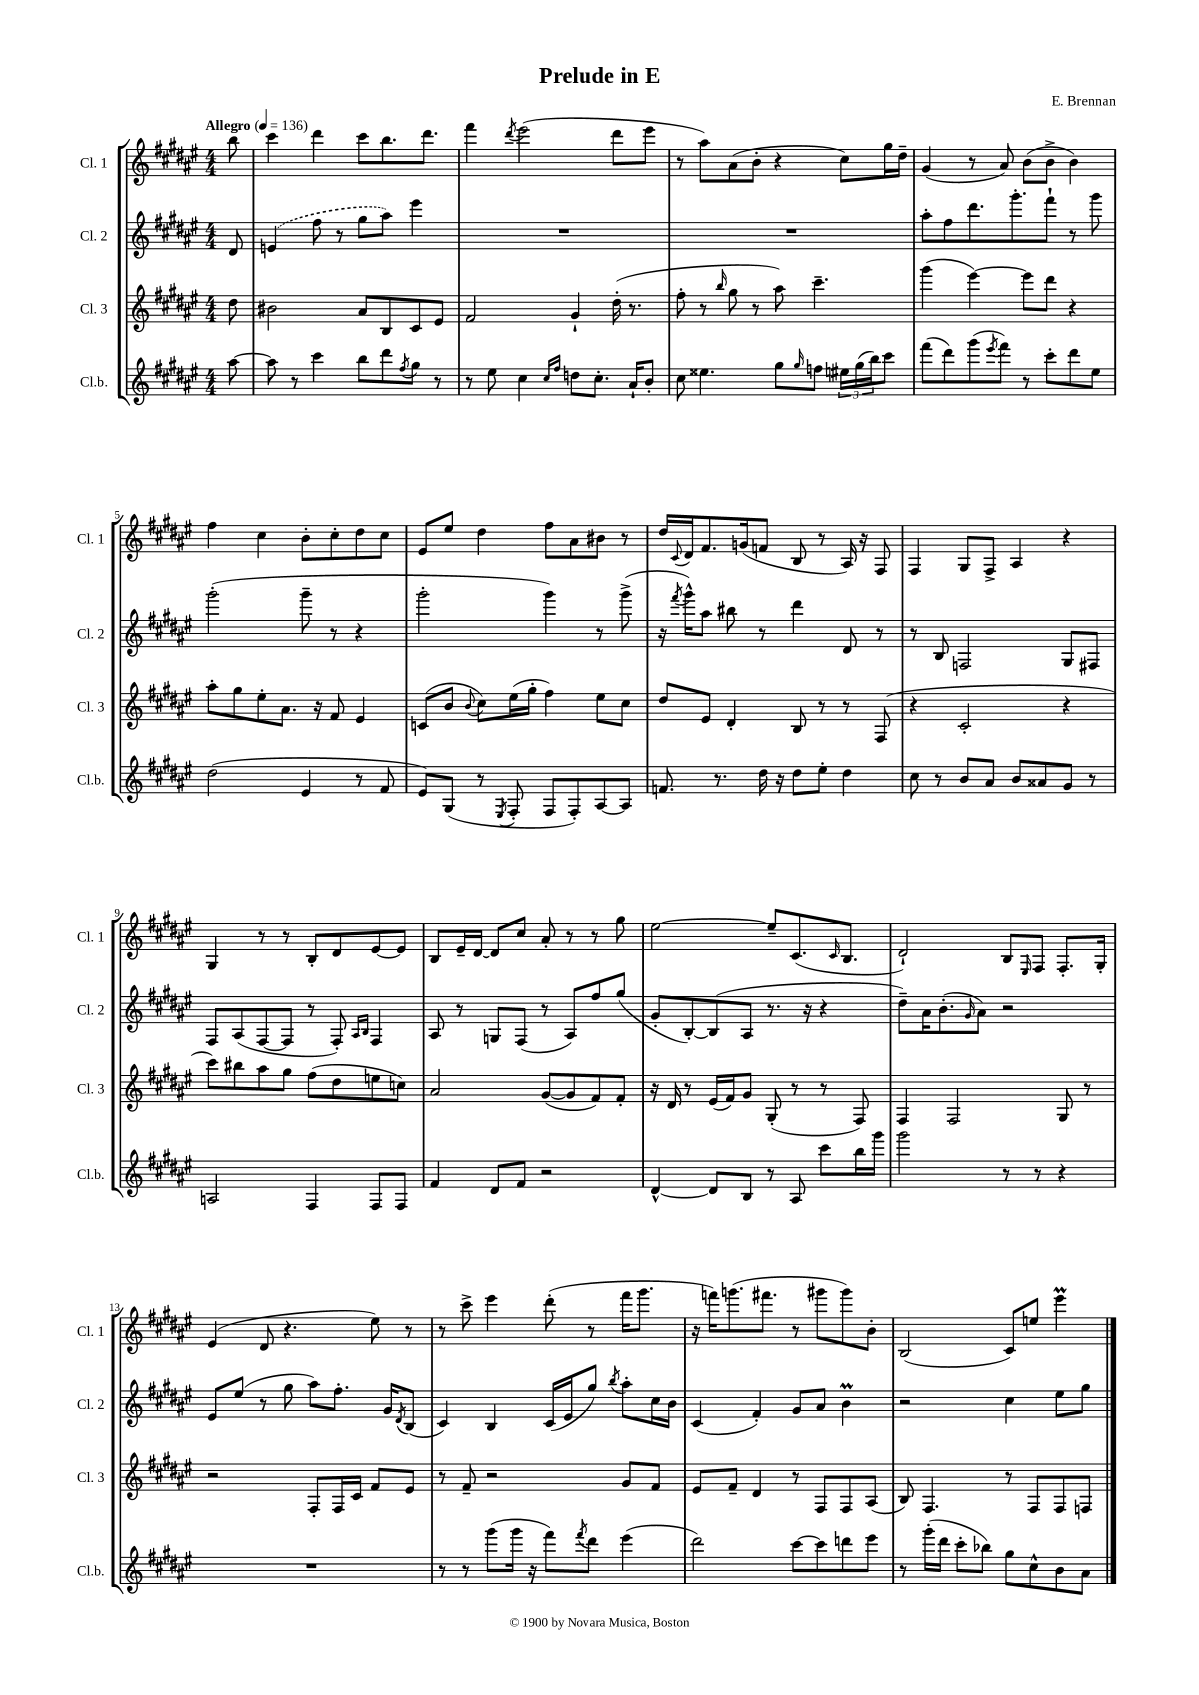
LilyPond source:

\header { title = "Prelude in E" composer = "E. Brennan" }
<<
\new StaffGroup <<
\new Staff = "s0" \with { instrumentName = "Cl. 1" shortInstrumentName = "Cl. 1" } {
    \clef treble \key fis \major \numericTimeSignature \time 4/4 \partial 8 \tempo "Allegro" 4 = 136
    b''8 |
    cis'''4 dis'''4 cis'''8 b''8. dis'''8. |
    fis'''4 \acciaccatura { dis'''8 } eis'''2( dis'''8 eis'''8 |
    r8 ais''8) ais'8( b'8-. r4 cis''8) gis''16 dis''16-- |
    gis'4( r8 ais'8) b'8( b'8-> b'4) |
    fis''4 cis''4 b'8-. cis''8-. dis''8 cis''8 |
    eis'8 eis''8 dis''4 fis''8 ais'8 bis'8 r8 |
    dis''16 \appoggiatura { cis'8 } dis'16 fis'8. g'16( f'8 b8 r8 ais16) r16 fis8 |
    fis4 gis8 fis8-> ais4 r4 |
    gis4 r8 r8 b8-. dis'8 eis'8~ eis'8 |
    b8 eis'16-- dis'16~ dis'8 cis''8 ais'8-. r8 r8 gis''8 |
    eis''2~ eis''8-- cis'8.( \grace { cis'16 } b8. |
    dis'2-!) b8 \grace { eis16 } fis8 fis8.-. gis16-. |
    eis'4( dis'8 r4. eis''8) r8 |
    r8 cis'''8-> eis'''4 dis'''8-.( r8 fis'''16 gis'''8. |
    r16 f'''16) g'''8.( fis'''8. r8 gis'''8 gis'''8) b'8-. |
    b2( cis'8) e''8 eis'''4\prall \bar "|." |
}
\new Staff = "s1" \with { instrumentName = "Cl. 2" shortInstrumentName = "Cl. 2" } {
    \clef treble \key fis \major \numericTimeSignature \time 4/4 \partial 8
    dis'8 |
    \once \slurDashed e'4( fis''8 r8 gis''8 ais''8) eis'''4 |
    R1 |
    R1 |
    ais''8-. fis''8 dis'''8. gis'''8.-. fis'''8-! r8 gis'''8 |
    gis'''2-.( gis'''8-- r8 r4 |
    gis'''2-. gis'''4) r8 gis'''8->( |
    r16 \acciaccatura { fis'''8 } gis'''16-^) ais''8 bis''8 r8 dis'''4 dis'8 r8 |
    r8 b8 f2 gis8 fis8 |
    fis8 ais8( fis8~ fis8 r8 fis8-.) \grace { ais16 b16 } fis4 |
    ais8 r8 g8 fis8( r8 ais8) fis''8 gis''8( |
    gis'8-. b8~-.) b8( ais8 r8. r16 r4 |
    dis''8--) ais'16 b'8.-.( \grace { gis'16 } ais'8) r2 |
    eis'8 eis''8( r8 gis''8 ais''8) fis''8.-. gis'16 \acciaccatura { dis'8 } b8( |
    cis'4) b4 cis'16( eis'16 gis''8) \acciaccatura { b''8 } ais''8-. cis''16 b'16 |
    cis'4( fis'4-.) gis'8 ais'8 b'4\prall |
    r2 cis''4 eis''8 gis''8 \bar "|." |
}
\new Staff = "s2" \with { instrumentName = "Cl. 3" shortInstrumentName = "Cl. 3" } {
    \clef treble \key fis \major \numericTimeSignature \time 4/4 \partial 8
    dis''8 |
    bis'2 ais'8 b8 cis'8 eis'8 |
    fis'2 gis'4-! dis''16-.( r8. |
    fis''8-. r8 \grace { b''16 } gis''8 r8 ais''8) cis'''4.-- |
    gis'''4( eis'''4~) eis'''8 dis'''8 r4 |
    ais''8-. gis''8 eis''8-. ais'8. r16 fis'8 eis'4 |
    c'8( b'8 \appoggiatura { b'8 } cis''8) eis''16( gis''16-. fis''4) eis''8 cis''8 |
    dis''8 eis'8 dis'4-. b8 r8 r8 fis8( |
    r4 cis'2-. r4 |
    cis'''8) bis''8 ais''8 gis''8 fis''8( dis''8 e''8 c''8) |
    ais'2 gis'8~( gis'8 fis'8) fis'8-. |
    r16 dis'16 r8 eis'16( fis'16) gis'8 gis8-.( r8 r8 fis8) |
    fis4 fis2 gis8 r8 |
    r2 fis8-. fis16 cis'16 fis'8 eis'8 |
    r8 fis'8-- r2 gis'8 fis'8 |
    eis'8 fis'8-- dis'4 r8 fis8 fis8 ais8( |
    b8) fis4. r8 fis8 fis8 f8 \bar "|." |
}
\new Staff = "s3" \with { instrumentName = "Cl.b." shortInstrumentName = "Cl.b." } {
    \clef treble \key fis \major \numericTimeSignature \time 4/4 \partial 8
    ais''8~ |
    ais''8 r8 cis'''4 b''8 dis'''8 \acciaccatura { fis''8 } gis''8 r8 |
    r8 eis''8 cis''4 \grace { cis''16 fis''16 } d''8 cis''8.-. ais'16-! b'8-. |
    cis''8 eisis''4. gis''8 \grace { gis''16 } f''8 \tuplet 3/2 { eis''16 gis''16( b''16) } cis'''8 |
    fis'''8( dis'''8) gis'''8( \acciaccatura { eis'''8 } fis'''8) r8 cis'''8-. dis'''8 eis''8 |
    dis''2( eis'4 r8 fis'8 |
    eis'8) gis8( r8 \acciaccatura { eis8 } fis8-. fis8 fis8-.) ais8~ ais8 |
    f'8. r8. dis''16 r16 dis''8 eis''8-. dis''4 |
    cis''8 r8 b'8 ais'8 b'8 aisis'8 gis'8 r8 |
    a2 fis4 fis8 fis8 |
    fis'4 dis'8 fis'8 r2 |
    dis'4~-^ dis'8 b8 r8 ais8 cis'''8 b''16 gis'''16 |
    gis'''2 r8 r8 r4 |
    R1 |
    r8 r8 gis'''8( gis'''16 r16 fis'''8) \acciaccatura { fis'''8 } dis'''8 eis'''4( |
    dis'''2) cis'''8~ cis'''8 d'''8 eis'''8 |
    r8 gis'''16-.( dis'''16 cis'''8-. bes''8) gis''8 cis''8-^ b'8 ais'8 \bar "|." |
}
>>
>>
